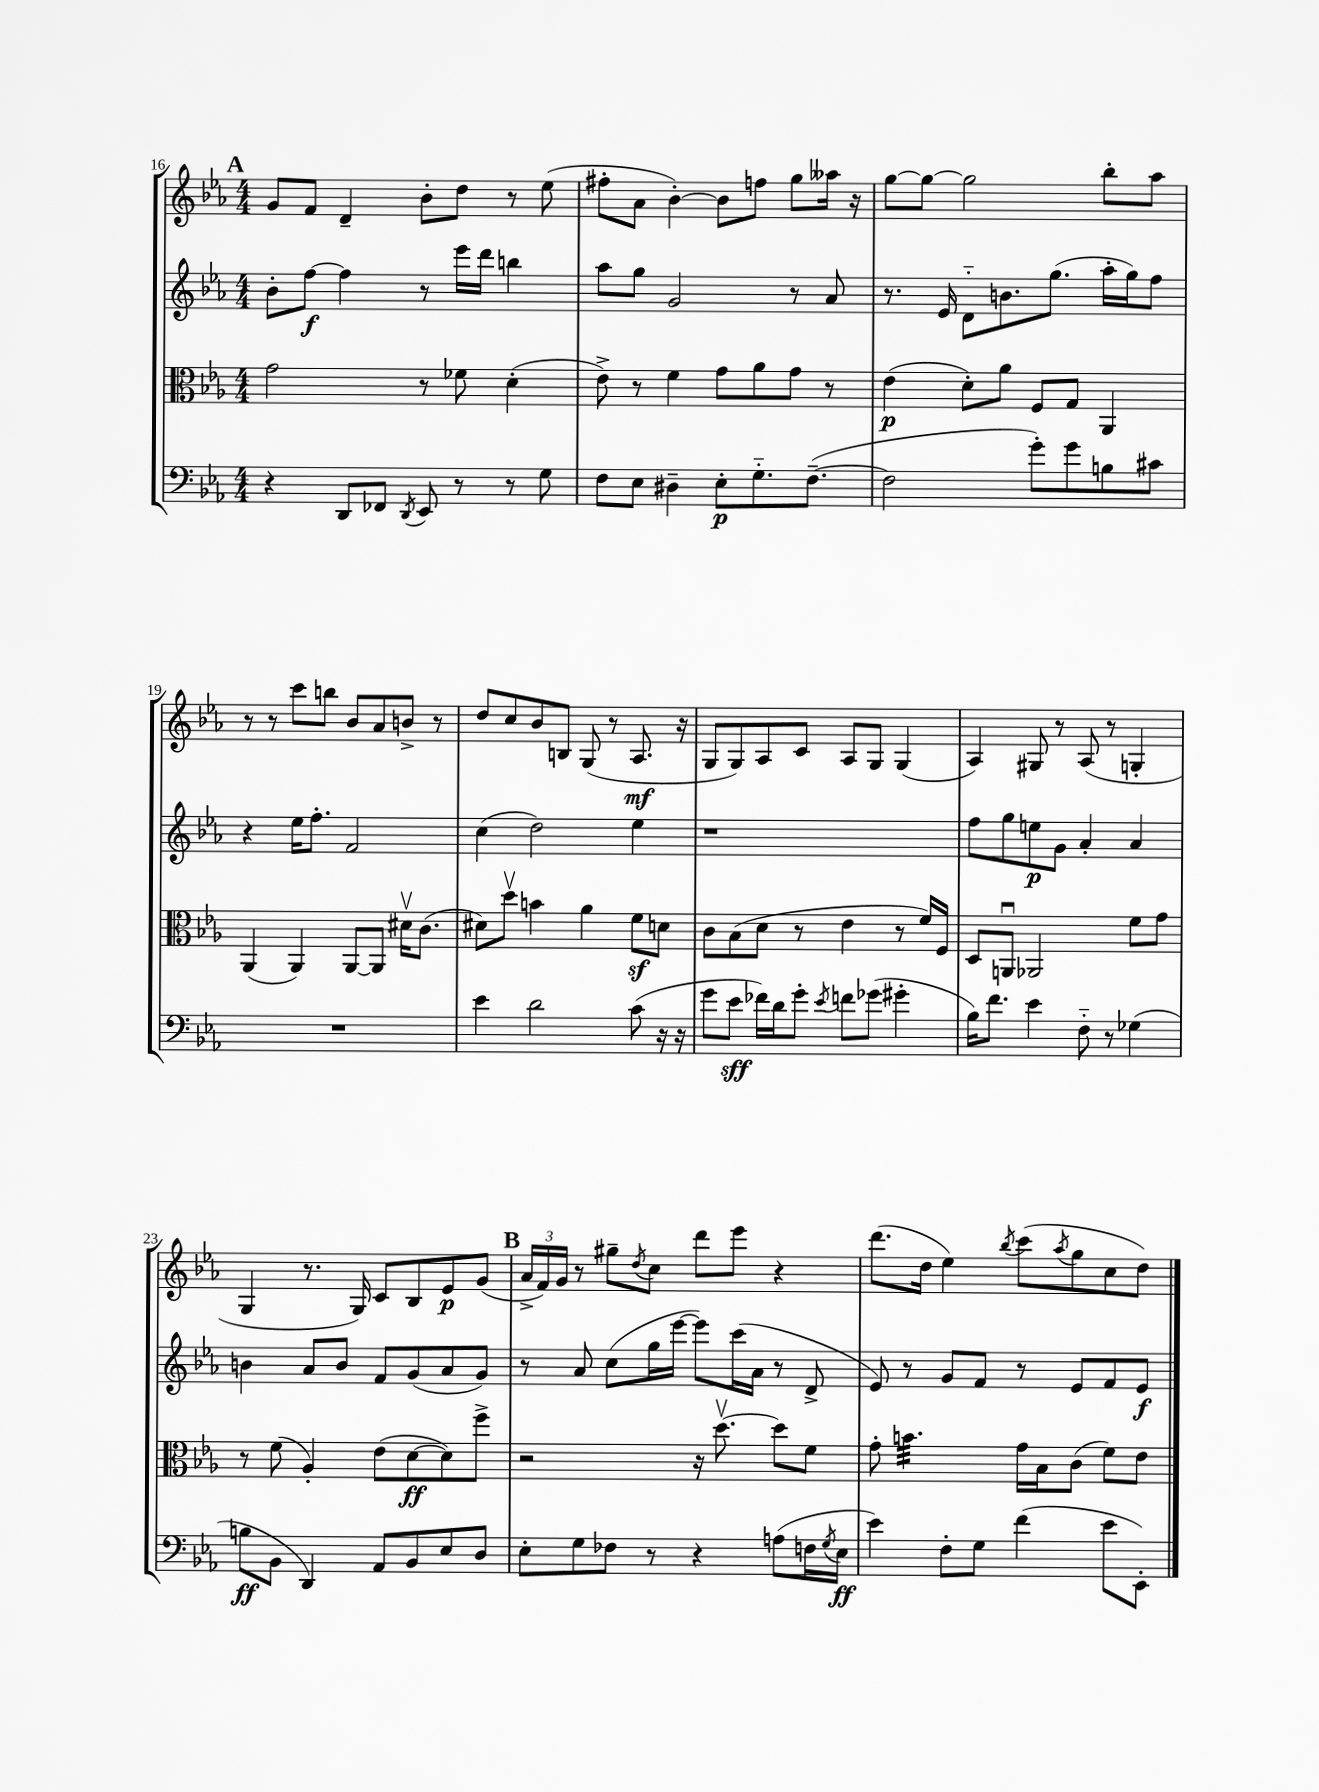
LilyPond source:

<<
\new StaffGroup <<
\new Staff = "s0" {
    \clef treble \key ees \major \numericTimeSignature \time 4/4
    \mark \markup { \bold "A" } g'8 f'8 d'4-- bes'8-. d''8 r8 ees''8( |
    fis''8-. aes'8 bes'4~-.) bes'8 f''8 g''8 aeses''16 r16 |
    g''8~ g''8~ g''2 bes''8-. aes''8 |
    r8 r8 c'''8 b''8 bes'8 aes'8 b'8-> r8 |
    d''8 c''8 bes'8 b8 g8( r8 aes8.\mf r16 |
    g8 g8) aes8 c'8 aes8 g8 g4( |
    aes4) gis8 r8 aes8( r8 g4-. |
    g4 r8. g16) c'8 bes8 ees'8\p g'8( |
    \mark \markup { \bold "B" } \tuplet 3/2 { aes'16-> f'16) g'16 } r8 gis''8-- \acciaccatura { d''8 } c''8 d'''8 ees'''8 r4 |
    d'''8.( d''16 ees''4) \acciaccatura { bes''8 } c'''8( \acciaccatura { aes''8 } g''8 c''8 d''8) \bar "|." |
}
\new Staff = "s1" {
    \clef treble \key ees \major \numericTimeSignature \time 4/4
    \mark \markup { \bold "A" } bes'8-. f''8~\f f''4 r8 ees'''16 d'''16 b''4 |
    aes''8 g''8 g'2 r8 aes'8 |
    r8. ees'16 d'8-_ b'8. g''8.( aes''16-. g''16) f''8 |
    r4 ees''16 f''8.-. f'2 |
    c''4( d''2) ees''4 |
    r1 |
    f''8 g''8 e''8\p g'8 aes'4-. aes'4 |
    b'4 aes'8 b'8 f'8 g'8( aes'8 g'8) |
    \mark \markup { \bold "B" } r8 aes'8 c''8( g''16 ees'''16~ ees'''8) c'''16( aes'16 r8 d'8-> |
    ees'8) r8 g'8 f'8 r8 ees'8 f'8 ees'8\f \bar "|." |
}
\new Staff = "s2" {
    \clef alto \key ees \major \numericTimeSignature \time 4/4
    \mark \markup { \bold "A" } g'2 r8 fes'8 d'4-.( |
    ees'8->) r8 f'4 g'8 aes'8 g'8 r8 |
    ees'4\p( d'8-.) aes'8 f8 g8 aes,4 |
    aes,4( aes,4) aes,8~ aes,8 dis'16\upbow c'8.( |
    dis'8) d''8\upbow b'4 aes'4 f'8\sf d'8 |
    c'8 bes8( d'8 r8 ees'4 r8 f'16) f16 |
    d8 a,8\downbow aes,2 f'8 g'8 |
    r8 f'8( aes4-.) ees'8( d'8~\ff d'8) f''8-> |
    \mark \markup { \bold "B" } r2 r16 d''8.~\upbow d''8 f'8 |
    g'8-. b'4.:32 g'16 bes16 c'8( f'8) ees'8 \bar "|." |
}
\new Staff = "s3" {
    \clef bass \key ees \major \numericTimeSignature \time 4/4
    \mark \markup { \bold "A" } r4 d,8 fes,8 \acciaccatura { d,8 } ees,8 r8 r8 g8 |
    f8 ees8 dis4-- ees8-.\p g8.-_ f8.~--( |
    f2 g'8-.) g'8 b8 cis'8 |
    R1 |
    ees'4 d'2 c'8( r16 r16 |
    g'8 ees'8\sff fes'16) d'16 g'8-. \acciaccatura { ees'8 } f'8 ges'8( gis'4-. |
    bes16) f'8. ees'4 f8-_ r8 ges4( |
    b8\ff bes,8 d,4) aes,8 bes,8 ees8 d8 |
    \mark \markup { \bold "B" } ees8-. g8 fes8 r8 r4 a8( f16 \acciaccatura { g8 } ees16\ff |
    ees'4) f8-. g8 f'4( ees'8 ees,8-.) \bar "|." |
}
>>
>>
\layout { \context { \Score currentBarNumber = #16 } }
